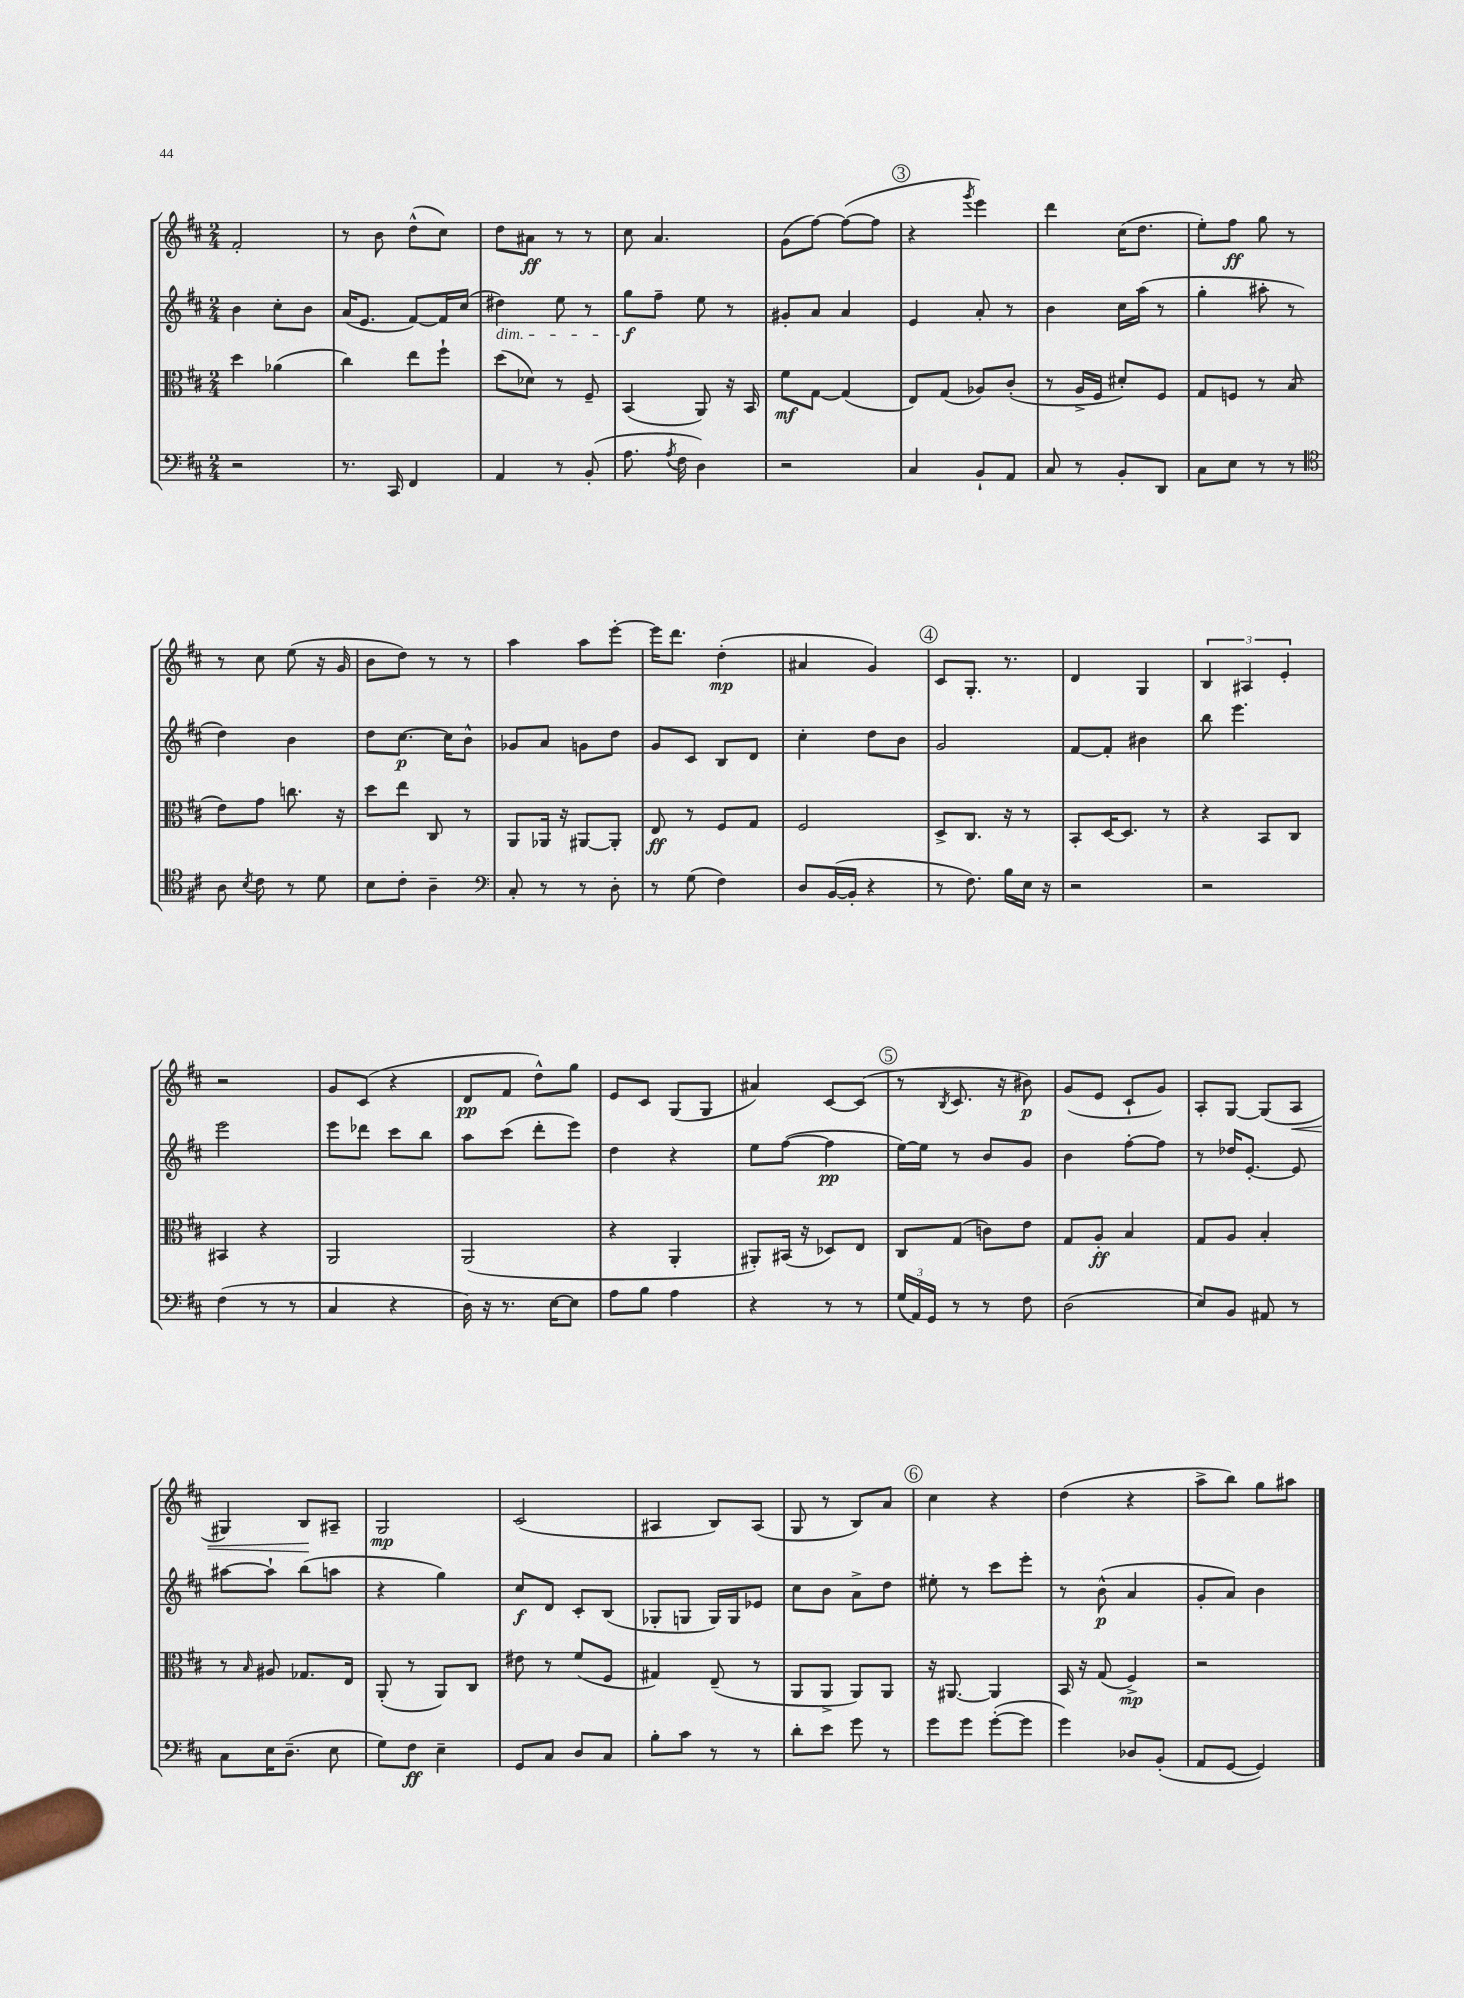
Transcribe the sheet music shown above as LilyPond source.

<<
\new StaffGroup <<
\new Staff = "s0" {
    \clef treble \key d \major \numericTimeSignature \time 2/4
    \autoBeamOff fis'2-. |
    r8 b'8 d''8[-^( cis''8]) |
    d''8[ ais'8]\ff r8 r8 |
    cis''8 a'4. |
    g'8[( fis''8]~) fis''8[~( fis''8] |
    \mark \markup { \circle "3" } r4 \acciaccatura { g'''8 } e'''4) |
    d'''4 cis''16[( d''8.] |
    e''8[-.) fis''8]\ff g''8 r8 |
    r8 cis''8 e''8( r16 g'16 |
    b'8[ d''8]) r8 r8 |
    a''4 a''8[ e'''8]~-. |
    e'''16[ d'''8.] d''4-.\mp( |
    ais'4 g'4) |
    \mark \markup { \circle "4" } cis'8[ g8.]-. r8. |
    d'4 g4 |
    \tuplet 3/2 { b4 ais4 e'4-. } |
    r2 |
    g'8[ cis'8]( r4 |
    d'8[\pp fis'8] d''8[-^) g''8] |
    e'8[ cis'8] g8[( g8] |
    ais'4) cis'8[~ cis'8]( |
    \mark \markup { \circle "5" } r8 \acciaccatura { b8 } cis'8. r16 bis'8\p) |
    g'8[( e'8] cis'8[-! g'8]) |
    a8[-. g8]~ g8[( a8]\< |
    gis4) b8[\! ais8]-- |
    g2\mp |
    cis'2( |
    ais4 b8[) ais8]( |
    g8 r8 b8[) a'8] |
    \mark \markup { \circle "6" } cis''4 r4 |
    d''4( r4 |
    a''8[-> b''8]) g''8[ ais''8] \bar "|." |
}
\new Staff = "s1" {
    \clef treble \key d \major \numericTimeSignature \time 2/4
    \autoBeamOff b'4 cis''8[-. b'8] |
    a'16[( e'8.] fis'8[~) fis'16 cis''16]( |
    dis''4\dim) e''8 r8 |
    g''8[\f\! fis''8]-- e''8 r8 |
    gis'8[-. a'8] a'4 |
    \mark \markup { \circle "3" } e'4 a'8-. r8 |
    b'4 cis''16[ a''16]( r8 |
    g''4-. ais''8-. r8 |
    d''4) b'4 |
    d''8[ cis''8.]~\p cis''16[ b'8]-^ |
    ges'8[ a'8] g'8[ d''8] |
    g'8[ cis'8] b8[ d'8] |
    cis''4-. d''8[ b'8] |
    \mark \markup { \circle "4" } g'2 |
    fis'8[~ fis'8]-. bis'4 |
    b''8 e'''4. |
    e'''2 |
    e'''8[ des'''8] cis'''8[ b''8] |
    a''8[ cis'''8]( d'''8[-. e'''8]) |
    d''4 r4 |
    e''8[ fis''8]~( fis''4\pp |
    \mark \markup { \circle "5" } e''16[~) e''16] r8 b'8[ g'8] |
    b'4 fis''8[~-. fis''8] |
    r8 des''16[ e'8.]~-. e'8 |
    ais''8[~ ais''8]-! b''8[( a''8] |
    r4 g''4) |
    cis''8[\f d'8] cis'8[-. b8]( |
    ges8[-. g8] g16[) g16 ees'8] |
    cis''8[ b'8] a'8[-> d''8] |
    \mark \markup { \circle "6" } eis''8-. r8 cis'''8[ e'''8]-. |
    r8 b'8-^\p( a'4 |
    g'8[-. a'8]) b'4 \bar "|." |
}
\new Staff = "s2" {
    \clef alto \key d \major \numericTimeSignature \time 2/4
    \autoBeamOff d''4 aes'4( |
    cis''4) e''8[ fis''8]-! |
    d''8[( des'8]) r8 fis8-- |
    b,4( a,8) r16 b,16 |
    fis'8[\mf g8]~ g4( |
    \mark \markup { \circle "3" } e8[) g8]( aes8[) cis'8]-.( |
    r8 a16[-> fis16] dis'8[-.) fis8] |
    g8[ f8] r8 b8( |
    e'8[) g'8] c''8. r16 |
    d''8[ e''8] cis8 r8 |
    a,8[ aes,16] r16 ais,8[~ ais,8]-. |
    e8\ff r8 fis8[ g8] |
    fis2 |
    \mark \markup { \circle "4" } d8[-> cis8.] r16 r8 |
    b,8[-. d16~ d8.] r8 |
    r4 b,8[ cis8] |
    bis,4 r4 |
    a,2 |
    a,2( |
    r4 a,4-. |
    ais,8[-.) bis,16]( r16 des8[) e8] |
    \mark \markup { \circle "5" } cis8[ g8]( c'8[) e'8] |
    g8[ a8]-.\ff b4 |
    g8[ a8] b4-. |
    r8 \grace { b16 } ais8 ges8.[ e16] |
    a,8-.( r8 a,8[) cis8] |
    eis'8 r8 fis'8[( fis8] |
    gis4) e8--( r8 |
    a,8[ a,8]-> a,8[) a,8] |
    \mark \markup { \circle "6" } r16 ais,8.~ ais,4 |
    b,16 r16 g8( fis4->\mp) |
    r2 \bar "|." |
}
\new Staff = "s3" {
    \clef bass \key d \major \numericTimeSignature \time 2/4
    \autoBeamOff r2 |
    r8. cis,16 fis,4 |
    a,4 r8 b,8-.( |
    a8. \acciaccatura { a8 } fis16 d4) |
    r2 |
    \mark \markup { \circle "3" } cis4 b,8[-! a,8] |
    cis8 r8 b,8[-. d,8] |
    cis8[ e8] r8 r8 |
    \clef tenor a8 \acciaccatura { b8 } cis'8 r8 d'8 |
    b8[ cis'8]-. a4-- |
    \clef bass cis8-. r8 r8 d8-. |
    r8 g8( fis4) |
    d8[ b,16~( b,16]-. r4 |
    \mark \markup { \circle "4" } r8 fis8.) b16[ e16] r16 |
    r2 |
    r2 |
    fis4( r8 r8 |
    cis4 r4 |
    d16) r16 r8. e16[~ e8] |
    a8[ b8] a4 |
    r4 r8 r8 |
    \mark \markup { \circle "5" } \tuplet 3/2 { g16[( a,16) g,16] } r8 r8 fis8 |
    d2( |
    e8[) b,8] ais,8 r8 |
    cis8[ e16 d8.]--( e8 |
    g8[) fis8]\ff e4-- |
    g,8[ cis8] d8[ cis8] |
    b8[-. cis'8] r8 r8 |
    d'8[-. e'8] g'8 r8 |
    \mark \markup { \circle "6" } g'8[ g'8] g'8[~-.( g'8] |
    g'4) des8[ b,8]-.( |
    a,8[ g,8]~ g,4) \bar "|." |
}
>>
>>
\layout { \context { \Score \remove "Bar_number_engraver" } }
